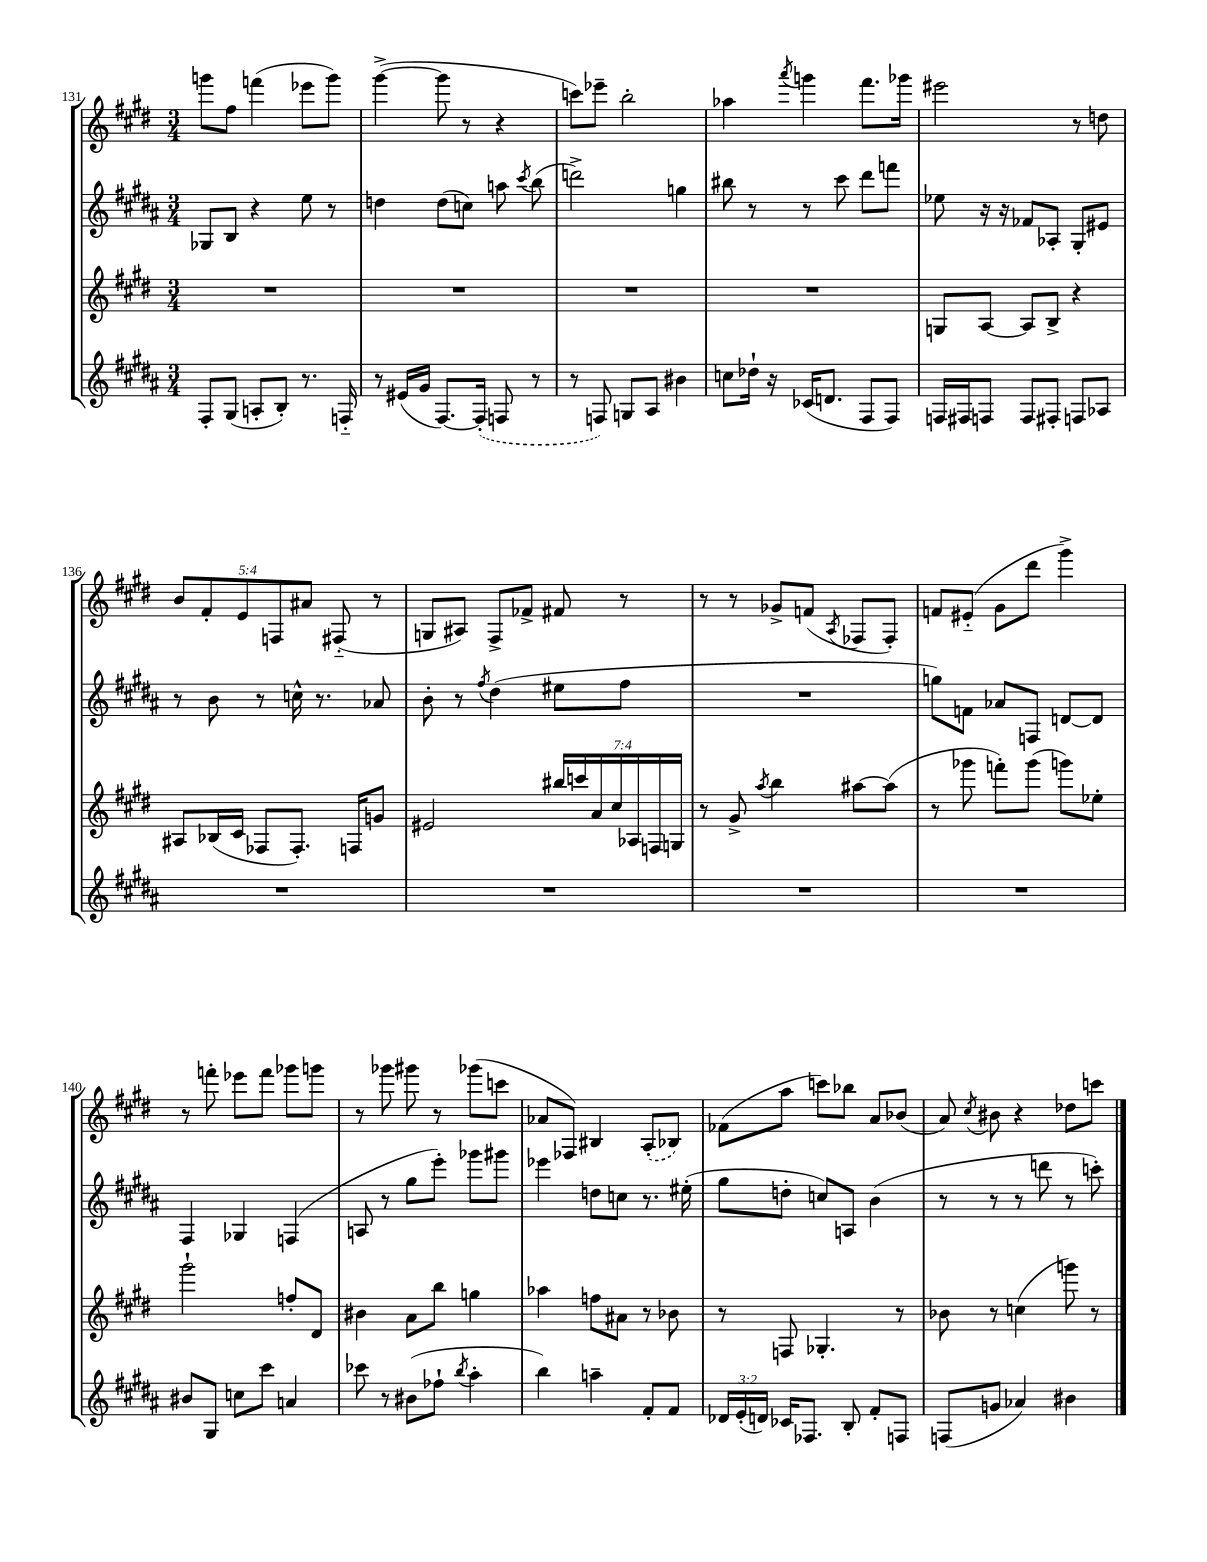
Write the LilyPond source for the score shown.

<<
\new StaffGroup <<
\new Staff = "s0" {
    \clef treble \key e \major \numericTimeSignature \time 3/4 \override Staff.TupletNumber.text = #tuplet-number::calc-fraction-text
    \autoBeamOff g'''8[ fis''8] f'''4( ees'''8[ g'''8]) |
    gis'''4~->( gis'''8 r8 r4 |
    c'''8[) ees'''8]-- b''2-. |
    aes''4 \acciaccatura { a'''8 } g'''4 fis'''8.[ ges'''16] |
    eis'''2 r8 d''8 |
    \tuplet 5/4 { b'8[ fis'8-. e'8 f8 ais'8] } fis8-_( r8 |
    g8[ ais8]) fis8[-> fes'8]-> fis'8 r8 |
    r8 r8 ges'8[-> f'8]( \acciaccatura { a8 } fes8[ fes8]-.) |
    f'8[ eis'8]-_( gis'8[ dis'''8] gis'''4->) |
    r8 f'''8-. ees'''8[ f'''8] ges'''8[ g'''8] |
    r8 ges'''8 gis'''8 r8 ges'''8[( c'''8] |
    aes'8[ fes8]) bis4 \once \slurDashed a8[-.( bes8]) |
    fes'8[( a''8] c'''8[) bes''8] a'8[ bes'8]( |
    a'8) \acciaccatura { cis''8 } bis'8 r4 des''8[ c'''8] \bar "|." |
}
\new Staff = "s1" {
    \clef treble \key b \major \numericTimeSignature \time 3/4
    \autoBeamOff ges8[ b8] r4 e''8 r8 |
    d''4 d''8[( c''8]) a''8 \acciaccatura { cis'''8 } b''8( |
    d'''2->) g''4 |
    bis''8 r8 r8 cis'''8 dis'''8[ f'''8] |
    ees''8 r16 r16 fes'8[ aes8]-. gis8[-. eis'8] |
    r8 b'8 r8 c''16-^ r8. aes'8 |
    b'8-. r8 \acciaccatura { fis''8 } dis''4( eis''8[ fis''8] |
    R2. |
    g''8[) f'8] aes'8[ f8] d'8[~ d'8] |
    fis4 ges4 f4( |
    a8 r8 gis''8[ e'''8]-.) ges'''8[ gis'''8] |
    ees'''4 d''8[ c''8] r8. eis''16-.( |
    gis''8[ d''8]-. c''8[) a8] b'4( |
    r8 r8 r8 d'''8 r8 c'''8-.) \bar "|." |
}
\new Staff = "s2" {
    \clef treble \key e \major \numericTimeSignature \time 3/4 \override Staff.TupletNumber.text = #tuplet-number::calc-fraction-text
    \autoBeamOff R2. |
    R2. |
    R2. |
    R2. |
    g8[ a8]~ a8[ b8]-> r4 |
    ais8[ bes16( cis'16] fes8[ fes8.]-.) f16[ g'8] |
    eis'2 \tuplet 7/4 { bis''16[ c'''16 a'16 cis''16 aes16 f16 g16] } |
    r8 gis'8-> \acciaccatura { a''8 } b''4 ais''8[~ ais''8]( |
    r8 ges'''8 f'''8[-.) ges'''8]( g'''8[) ees''8]-. |
    gis'''2-! f''8[-. dis'8] |
    bis'4 a'8[ b''8] g''4 |
    aes''4 f''8[ ais'8] r8 bes'8 |
    r8 f8 ges4.-. r8 |
    bes'8 r8 c''4( g'''8) r8 \bar "|." |
}
\new Staff = "s3" {
    \clef treble \key b \major \numericTimeSignature \time 3/4 \override Staff.TupletNumber.text = #tuplet-number::calc-fraction-text
    \autoBeamOff fis8[-. gis8]( a8[-. b8]-.) r8. f16-_ |
    r8 eis'16[( gis'16] fis8.[~) \once \slurDashed fis16]-.( f8 r8 |
    r8 f8) g8[ ais8] bis'4 |
    c''8[ des''16]-! r16 ces'16[( d'8.] fis8[ fis8]) |
    f16[ fis16 f8] f8[ fis8]-. f8[ aes8] |
    R2. |
    R2. |
    R2. |
    R2. |
    bis'8[ gis8] c''8[ cis'''8] a'4 |
    ces'''8 r8 bis'8[( fes''8]-! \acciaccatura { b''8 } ais''4-. |
    b''4) a''4-- fis'8[-. fis'8] |
    \tuplet 3/2 { des'16[ e'16-.( d'16]) } ces'16[ fes8.] b8-. fis'8[-. f8] |
    f8[( g'8] aes'4) bis'4 \bar "|." |
}
>>
>>
\layout { \context { \Score currentBarNumber = #131 } }
